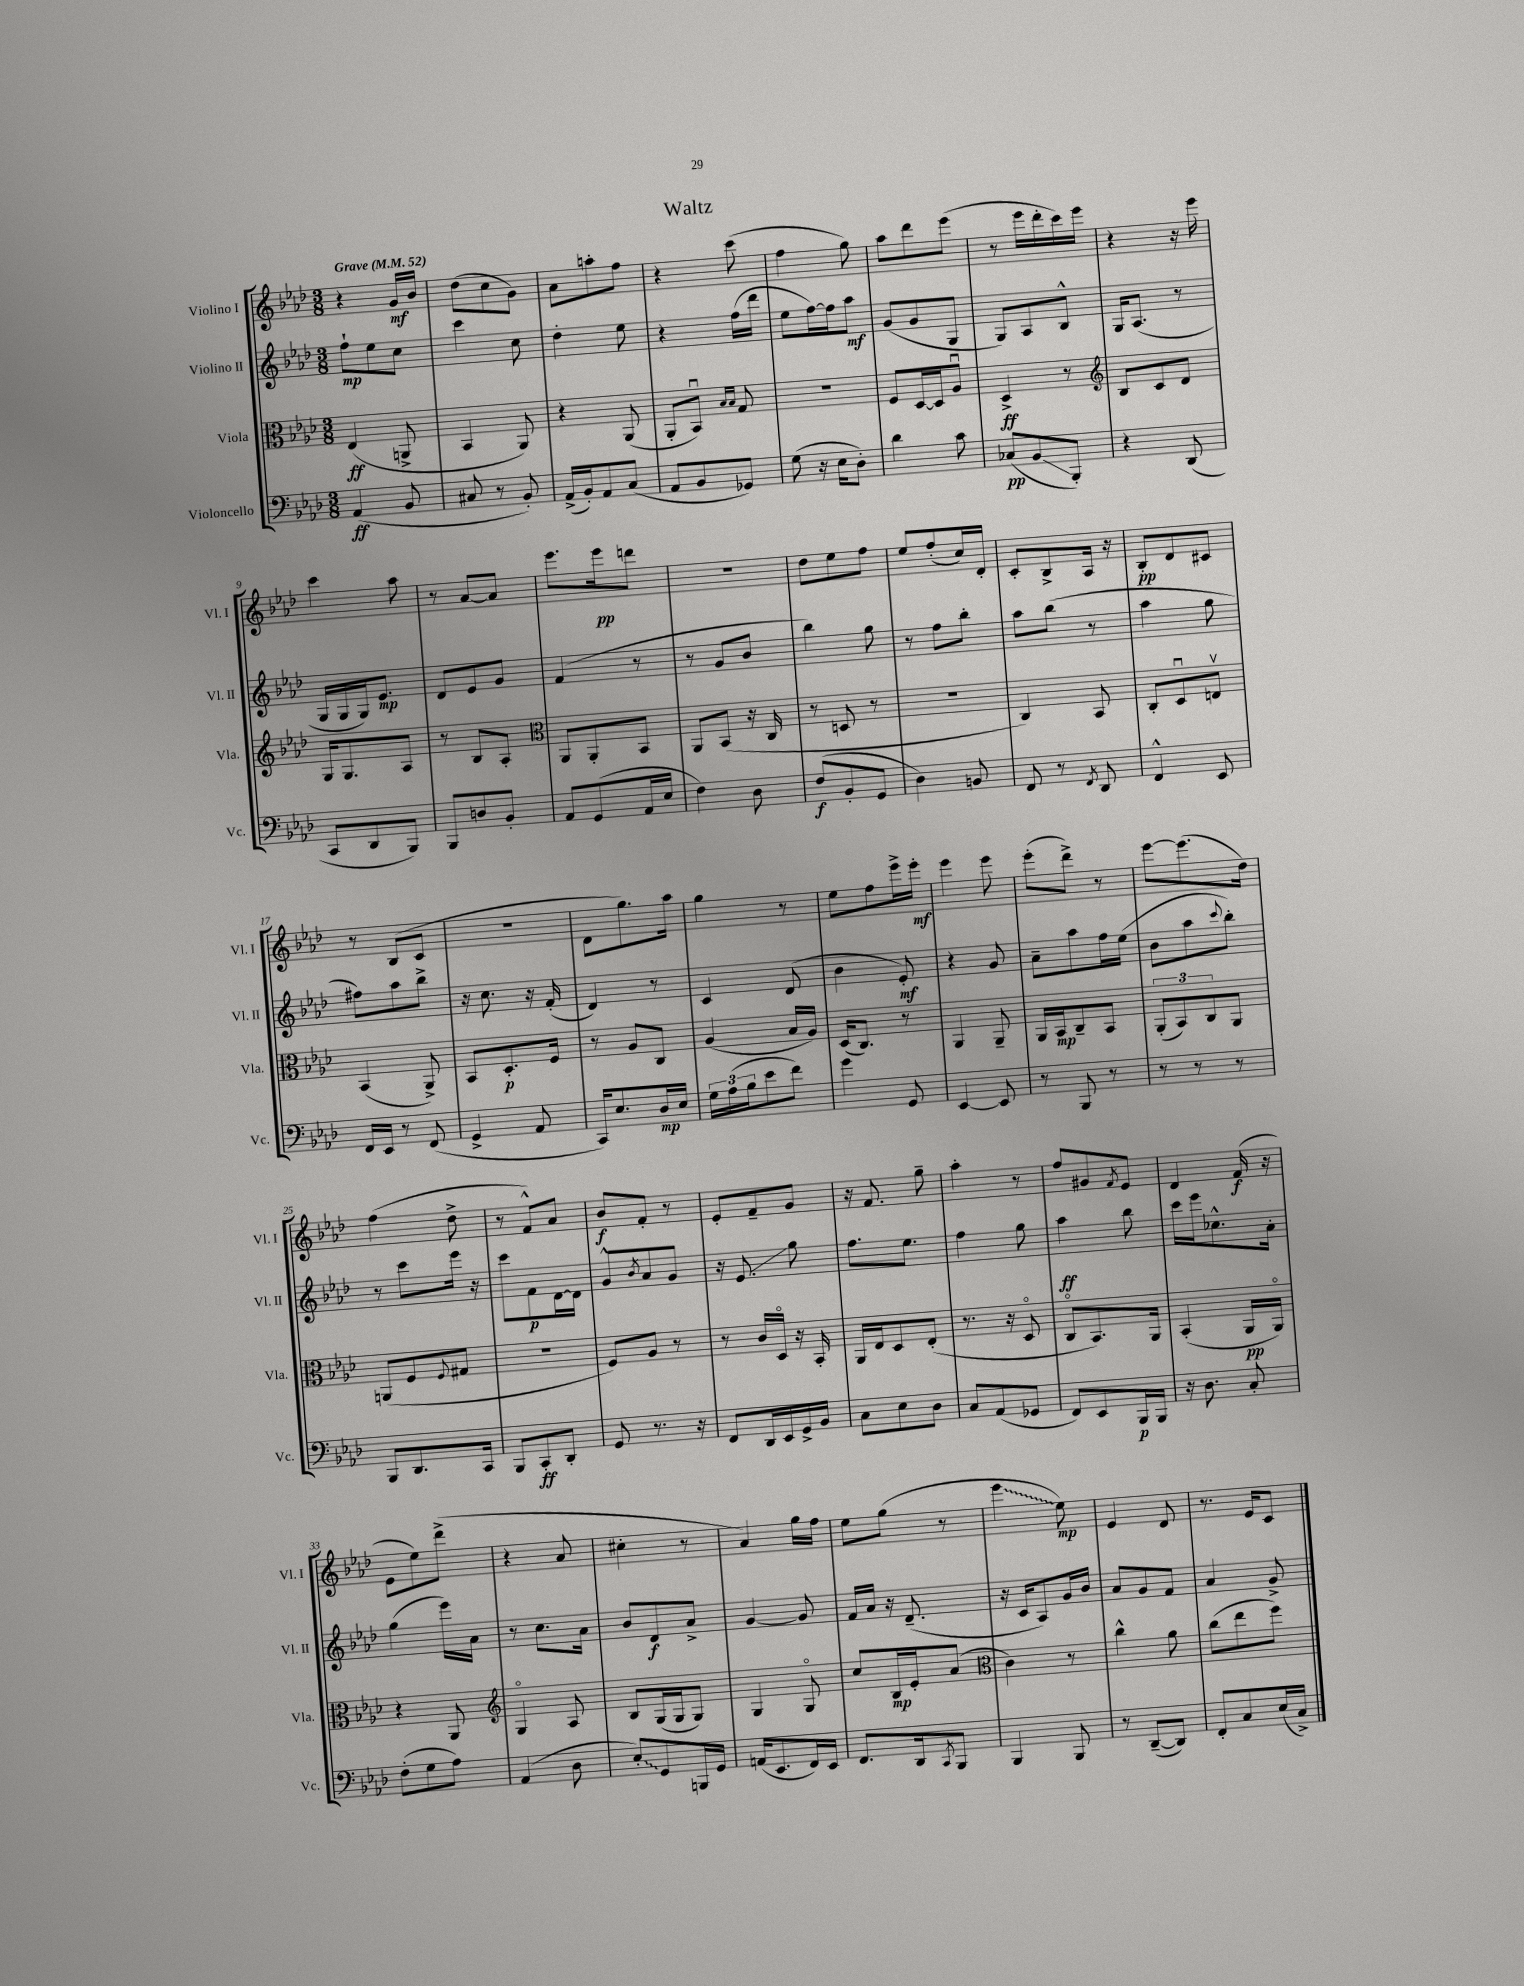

**kern	**kern	**kern	**kern
*staff4	*staff3	*staff2	*staff1
*clefF4	*clefC3	*clefG2	*clefG2
*k[b-e-a-d-]	*k[b-e-a-d-]	*k[b-e-a-d-]	*k[b-e-a-d-]
*M3/8	*M3/8	*M3/8	*M3/8
*MM52	*MM52	*MM52	*MM52
(4AA-	(4E-	8ff`	4r
.	.	8ee-	.
8BB-	8AA^	8cc	16g
.	.	.	16b-
=	=	=	=
8C#	4BB-	4ccc	(8dd-
8r	.	.	8cc
8BB-')	8AA-)	8cc	8g)
=	=	=	=
(16AA-^	4r	4dd-'	8a-
16BB-')	.	.	.
8AA-	.	.	8aa'
(8C	(8AA-	8ee-	8ff
=	=	=	=
8AA-	8AA-'	4r	4r
8BB-	8BB-u)	.	.
.	16qqB-	.	.
.	16qqB-	.	.
8GG-)	8G	(16ff	(8ccc
.	.	16ddd-	.
=	=	=	=
(8G	4.r	8ee-	4ff
16r	.	[16ff)	.
16E-	.	16ff]	.
8D-')	.	8aa-	8gg)
=	=	=	=
4d-	8F	(8g	8aa-
.	[16D-	8g	8ddd-
.	16D-]	.	.
8c	8A-u	8G	(8eee-
=	=	=	=
(8C-	4D-^	8G)	8r
8BB-	.	8A-	16eee-
.	.	.	16ddd-'
8BBB-')	8r	8B-^^	16ccc)
.	.	.	16eee-
=	=	=	=
*	*clefG2	*	*
4r	8B-	16G	4r
.	.	(8.A-	.
.	8c	.	.
(8DD-	8d-	8r	16r
.	.	.	16eee-
=	=	=	=
8CC	16G	16G	4ccc
.	8.G	16G	.
8DD-	.	16G)	.
.	.	8.e-	.
8BBB-)	8A-	.	8aa-
=	=	=	=
8BBB-	8r	8d-	8r
8D	8B-	8e-	[8a-
8BB-'	8A-'	8g	8a-]
=	=	=	=
*	*clefC3	*	*
8AA-	8AA-	(4f	8.eee-
(8GG	8AA-'	.	.
.	.	.	16eee-
16AA-	8BB-	8r	8ddd
16E-	.	.	.
=	=	=	=
4F)	8AA-	8r	4.r
.	(8BB-	8g	.
8D-	16r	8b-	.
.	16C	.	.
=	=	=	=
(8F	8r	4bb-)	8dd-
8BB-'	8D	.	8ee-
8GG	8r	8gg	8ff
=	=	=	=
4D-)	4.r	8r	8ee-
.	.	8ff	(8ff'
8BB	.	8bb-'	16cc)
.	.	.	16d-'
=	=	=	=
8FF	4C)	8aa-	8c'
8r	.	(8bb-	8B-^
8qFF	.	.	.
8DD-	8BB-	8r	16A-
.	.	.	16r
=	=	=	=
4FF^^	8C'	4aa-	8B-'
.	8D-u	.	8d-
8EE-	8Ev	8gg	8c#
=	=	=	=
16FF	(4BB-	8ff#)	8r
16EE-	.	.	.
8r	.	8aa-	(8B-
(8FF	8AA-^)	8bb-^	8c
=	=	=	=
4GG^	8BB-	16r	4.r
.	.	8.cc	.
.	8.D-'	.	.
8AA-	.	16r	.
.	16F	(16f'	.
=	=	=	=
16CC)	8r	4d-)	8d-
8.E-	.	.	.
.	8A-	.	8.gg)
16D-	8C	8r	.
16E-	.	.	16aa-
=	=	=	=
24G	(4A-	4c	4gg
(24A-	.	.	.
24B-	.	.	.
8e-	.	.	.
8f)	16B-	(8d-	8r
.	16A-)	.	.
=	=	=	=
4g	(16D-	4b-	8ee-
.	8.C)	.	.
.	.	.	8ff
8GG	8r	8e-')	16eee-^
.	.	.	16eee-'
=	=	=	=
[4EE-	4AA-	4r	4eee-
8EE-]	8AA-~	8g	8eee-
=	=	=	=
8r	16AA-	8a-~	(8eee-'
.	16BB-	.	.
8BBB-	8C~	8aa-	8ddd-^)
8r	8BB-	16ff	8r
.	.	(16ee-	.
=	=	=	=
8r	(12AA-'	8b-	[8eee-
.	12BB-)	.	.
8r	.	8aa-	(8.eee-]
.	12C	.	.
.	.	8qqccc	.
8r	8AA-	8bb-')	.
.	.	.	16dd-)
=	=	=	=
8BBB-	(8AA	8r	(4ff
8.DD-	8F	8ccc	.
.	8qqF	.	.
.	8G#	16eee-	8dd-^
16CC	.	16r	.
=	=	=	=
8BBB-	4.r	8ccc	8r
8CC'	.	8f	8f^^)
8DD-'	.	[16d-	8a-
.	.	16d-]	.
=	=	=	=
8GG	8F)	8g^^	8b-
.	.	8qb-	.
8.r	8A-	8a-	8f'
.	8r	8g	8r
16r	.	.	.
=	=	=	=
8FF	8r	16r	8e-'
.	.	8.e-	.
16DD-	16c	.	8f~
16EE-	16D-o	.	.
16GG^	16r	8gg	8g
16BB-	16BB-'	.	.
=	=	=	=
8C	16AA-	8.ff	16r
.	16E-	.	8.f
8E-	8D-	.	.
.	.	8.ee-	.
8D-	(8E-'	.	8gg~
=	=	=	=
8C	8.r	4ff	4aa-'
(8AA-	.	.	.
.	16r	.	.
8GG-	8D-o	8gg	8r
=	=	=	=
8FF)	8Co	4aa-	8ff
8EE-	8.BB-)	.	8g#
.	.	.	8qf
16BBB-	.	8bb-	8e-
16BBB-	16AA-	.	.
=	=	=	=
16r	(4BB-'	16ccc	4d-
8.D-	.	16eee-	.
.	.	8.cc-^^	.
8C'	16AA-	.	(16f
.	16AA-o)	16a-'	16r
=	=	=	=
(8F'	4r	(4gg	8e-
8G	.	.	8ee-)
8A-)	8AA-	16eee-)	(8ddd-^
.	.	16a-	.
=	=	=	=
*	*clefG2	*	*
(4AA-	4Go	8r	4r
.	.	8.cc	.
8D-	8A-	.	8a-
.	.	16a-	.
=	=	=	=
8E-')	8B-	8b-	4cc#'
8GG	(16G	8d-	.
.	16G	.	.
16BBB	8G)	8a-^	8r
16GG	.	.	.
=	=	=	=
(16AA	4G	[4g	4a-)
8.EE-	.	.	.
16FF)	8Go	8g]	16gg
16EE-	.	.	16ff
=	=	=	=
8.FF	8cc	16f	8ee-
.	.	16a-	.
.	16B-	16r	(8gg
16DD-	16e-'	(8.d-~	.
8qCC	.	.	.
8BBB-	(8a-	.	8r
=	=	=	=
*	*clefC3	*	*
4BBB-	4c)	16r	4eee-
.	.	16c	.
.	.	8A-)	.
8BBB-	8r	16g	8ee-)
.	.	16b-	.
=	=	=	=
8r	4cc^^	8a-	4e-
([8DD-~	.	8g	.
8DD-])	8a-	8f	8d-
=	=	=	=
8FF'	(8cc	4a-	8.r
8C	8ee-	.	.
.	.	.	16e-
(16E-	8ff)	8g^	8c
16C^)	.	.	.
==	==	==	==
*-	*-	*-	*-
